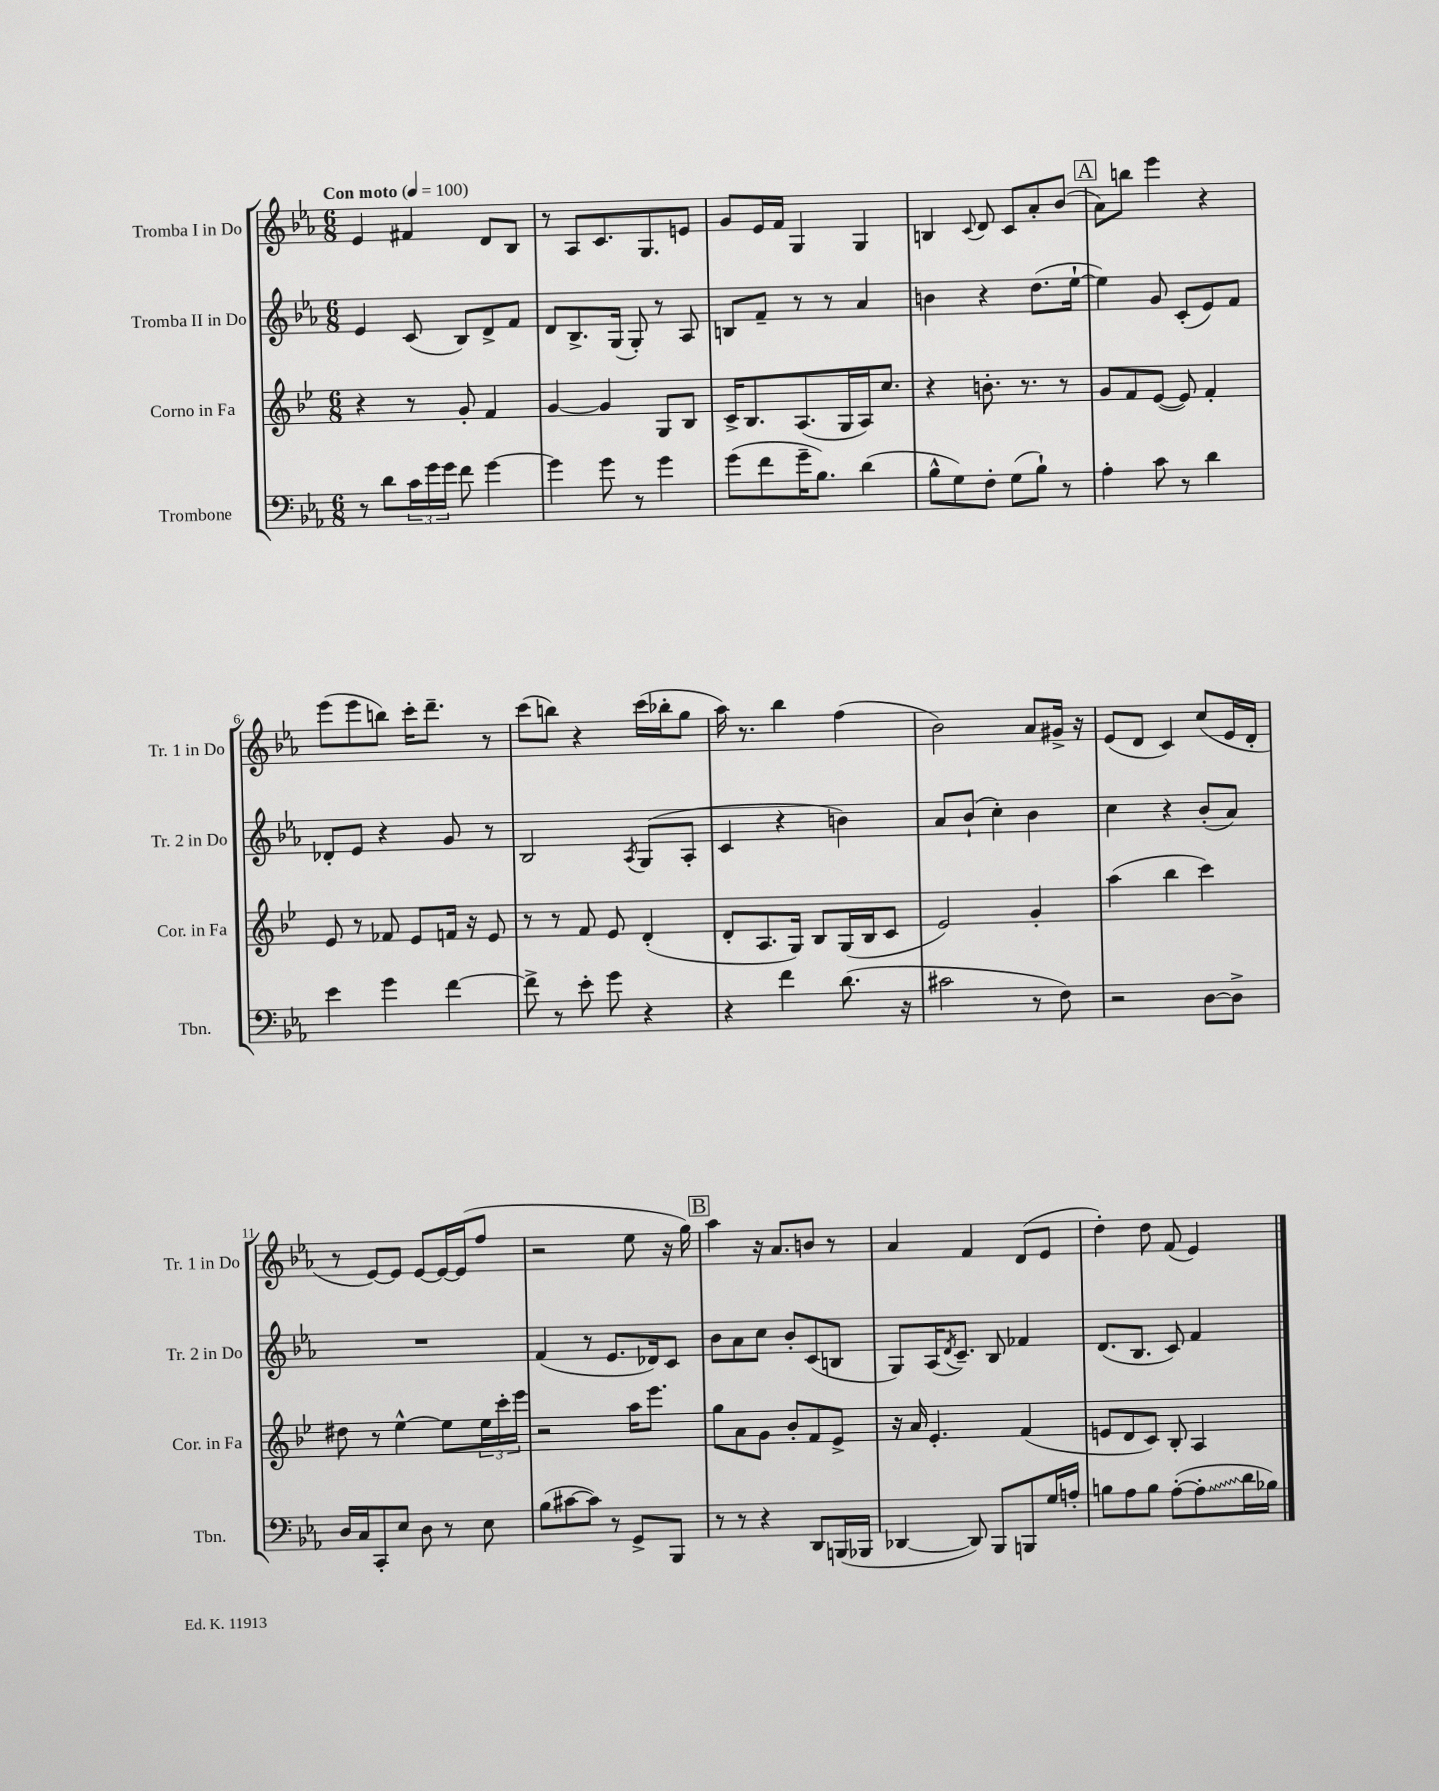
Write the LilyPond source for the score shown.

<<
\new StaffGroup <<
\new Staff = "s0" \with { instrumentName = "Tromba I in Do" shortInstrumentName = "Tr. 1 in Do" } {
    \clef treble \key ees \major \numericTimeSignature \time 6/8 \tempo "Con moto" 4 = 100
    ees'4 fis'4 d'8 bes8 |
    r8 aes8 c'8. g8. e'8 |
    g'8 ees'16 f'16 g4 g4 |
    b4 \appoggiatura { c'8 } d'8 c'8 aes'8-. bes'8( |
    \mark \markup { \box "A" } aes'8) b''8 ees'''4 r4 |
    ees'''8( ees'''8 b''8) c'''16-. d'''8.-- r8 |
    c'''8( b''8) r4 c'''16( bes''16-. g''8 |
    aes''16) r8. bes''4 f''4( |
    bes'2) aes'8 gis'16-> r16 |
    ees'8( d'8 c'4) c''8( ees'16 d'16-. |
    r8 ees'8~) ees'8 ees'8~ ees'16~ ees'16( f''8 |
    r2 ees''8 r16 g''16) |
    \mark \markup { \box "B" } aes''4 r16 aes'8. b'8 r8 |
    aes'4 f'4 d'8( ees'8 |
    d''4-.) d''8 f'8( ees'4) \bar "|." |
}
\new Staff = "s1" \with { instrumentName = "Tromba II in Do" shortInstrumentName = "Tr. 2 in Do" } {
    \clef treble \key ees \major \numericTimeSignature \time 6/8
    ees'4 c'8( bes8) d'8-> f'8 |
    d'8 bes8.-> g16( g8-.) r8 aes8 |
    b8 f'8-- r8 r8 aes'4 |
    b'4 r4 d''8.( ees''16~-! |
    \mark \markup { \box "A" } ees''4) g'8 c'8-.( ees'8) f'8 |
    des'8-. ees'8 r4 g'8 r8 |
    bes2 \acciaccatura { aes8 } g8( aes8-. |
    c'4 r4 b'4) |
    aes'8 bes'8-!( c''4-.) bes'4 |
    c''4 r4 bes'8-.( aes'8) |
    R2. |
    f'4( r8 ees'8. des'16) c'8 |
    \mark \markup { \box "B" } bes'8 aes'8 c''8 bes'8-. c'8( b8 |
    g8) aes16( \acciaccatura { d'8 } c'8.--) bes8 fes'4 |
    d'8.( bes8. c'8) f'4 \bar "|." |
}
\new Staff = "s2" \with { instrumentName = "Corno in Fa" shortInstrumentName = "Cor. in Fa" } {
    \clef treble \key bes \major \numericTimeSignature \time 6/8
    r4 r8 g'8-. f'4 |
    g'4~ g'4 g8 bes8 |
    c'16-> bes8. a8.( g16 a16) c''8. |
    r4 b'8.-. r8. r8 |
    \mark \markup { \box "A" } g'8 f'8 ees'8~( ees'8) f'4-. |
    ees'8 r8 fes'8 ees'8 f'16 r16 ees'8 |
    r8 r8 f'8 ees'8 d'4-.( |
    d'8-. a8. g16) bes8 g16( bes16 c'8 |
    ees'2) g'4-. |
    a''4( bes''4 c'''4) |
    dis''8 r8 ees''4~-^ ees''8 \tuplet 3/2 { ees''16 c'''16-. ees'''16 } |
    r2 a''16 ees'''8. |
    \mark \markup { \box "B" } g''8 a'8 g'8 bes'8-. f'8 ees'8-> |
    r16 a'16 ees'4.-. f'4( |
    e'8 d'8 c'8) bes8-. a4 \bar "|." |
}
\new Staff = "s3" \with { instrumentName = "Trombone" shortInstrumentName = "Tbn." } {
    \clef bass \key ees \major \numericTimeSignature \time 6/8
    r8 d'8 \tuplet 3/2 { c'16 g'16 g'16 } f'8 g'4~ |
    g'4 g'8 r8 g'4 |
    g'8( f'8 g'16-- bes8.) d'4( |
    bes8-^ g8) f8-. g8( bes8-!) r8 |
    \mark \markup { \box "A" } aes4-. c'8 r8 d'4 |
    ees'4 g'4 f'4~ |
    f'8-> r8 ees'8-. g'8 r4 |
    r4 f'4 d'8.( r16 |
    cis'2 r8 f8) |
    r2 d8~ d8-> |
    d16 c16 c,8-. ees8 d8 r8 ees8 |
    bes8( cis'8~ cis'8) r8 g,8-> bes,,8 |
    \mark \markup { \box "B" } r8 r8 r4 d,8 b,,16( bes,,16 |
    des,4~ des,8) bes,,8 b,,8 g16 a16-. |
    b8 aes8 b8 aes8~-.( \once \override Glissando.style = #'zigzag aes8-.\glissando d'16 bes16) \bar "|." |
}
>>
>>
